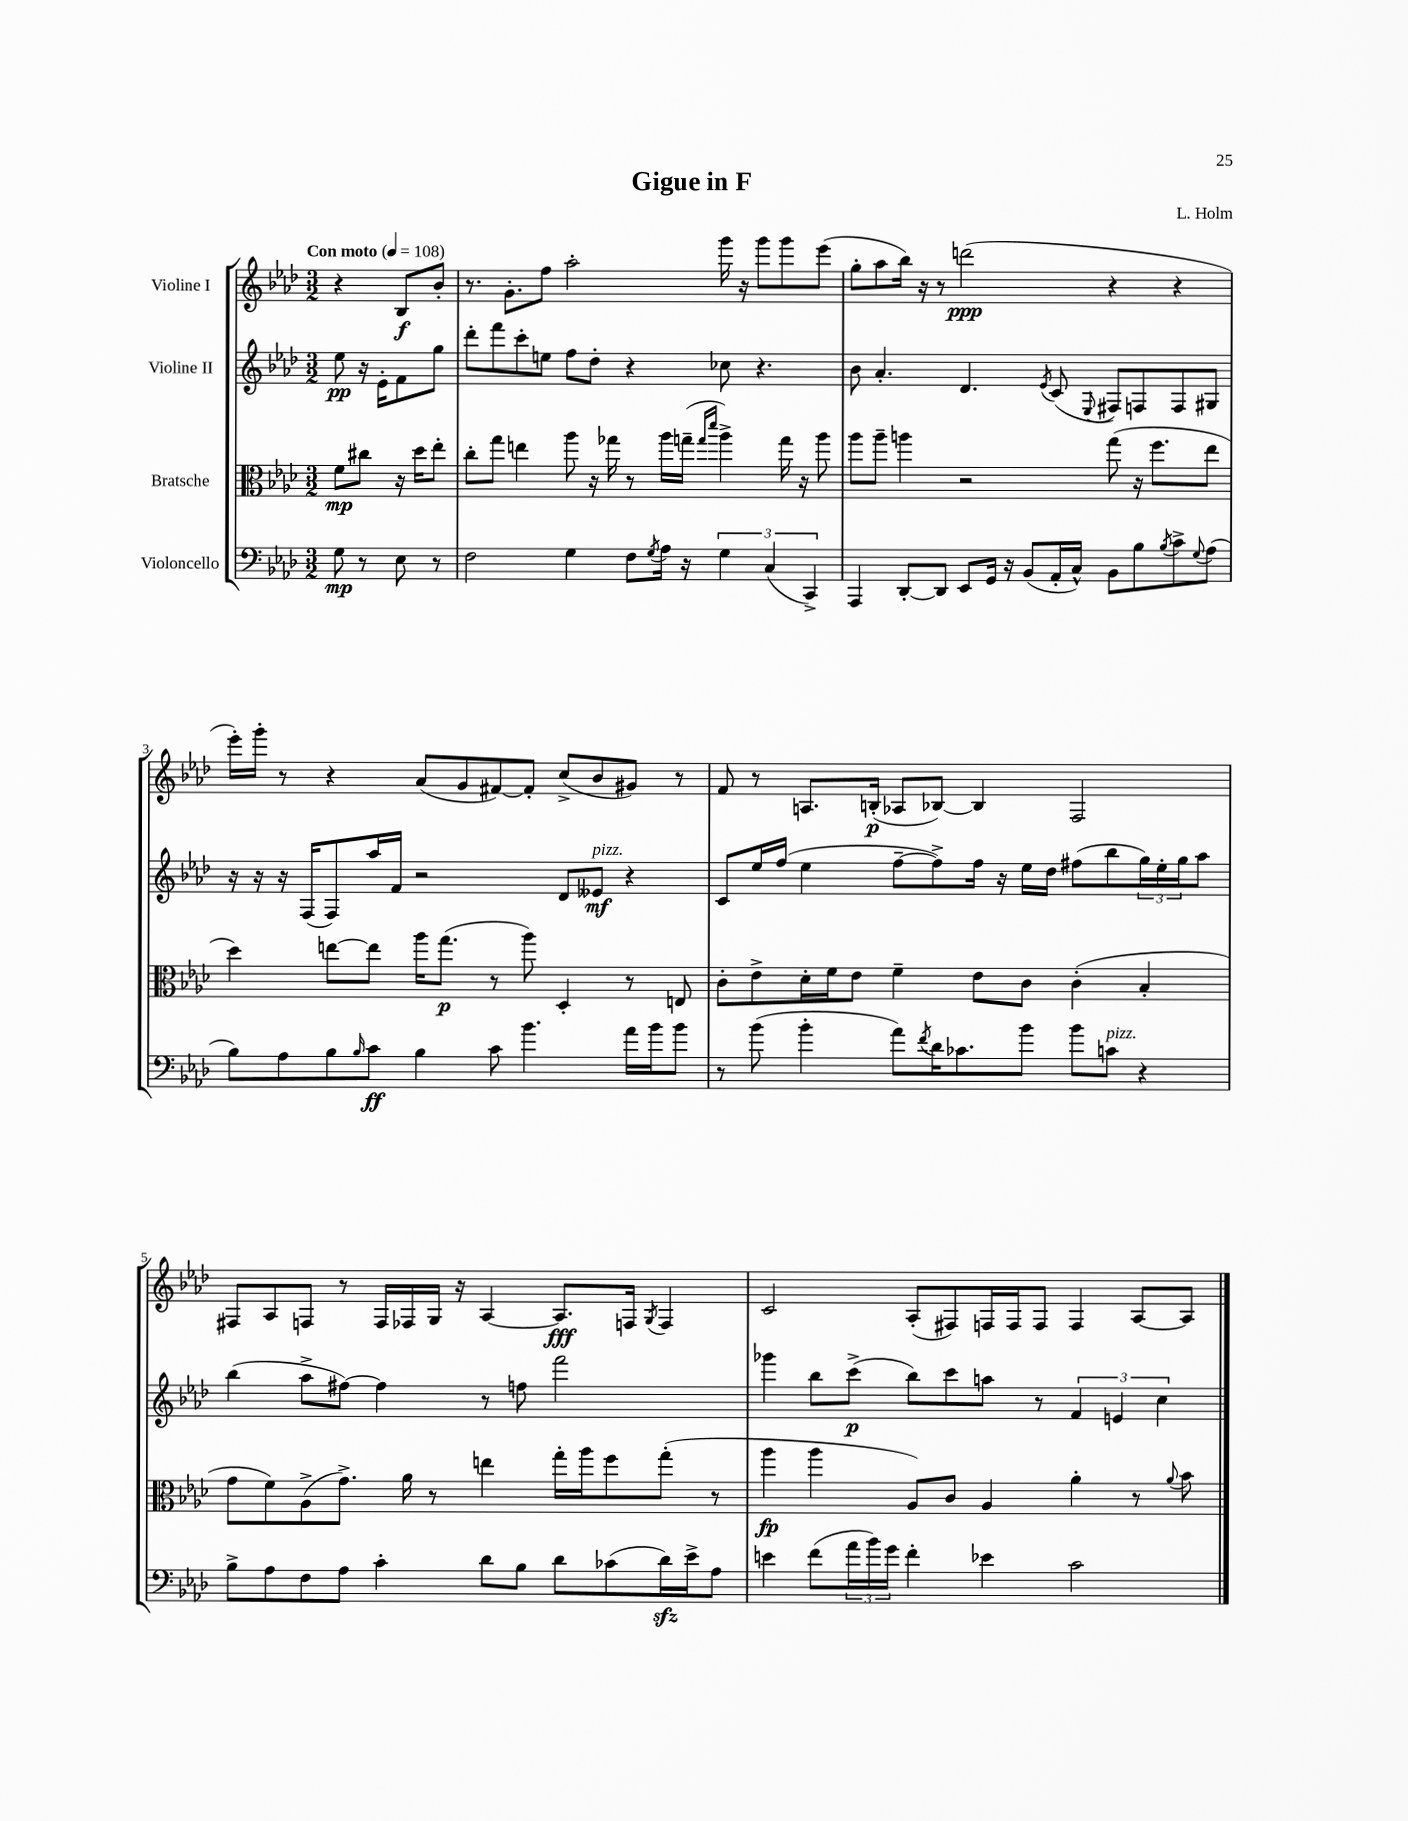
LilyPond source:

\header { title = "Gigue in F" composer = "L. Holm" }
<<
\new StaffGroup <<
\new Staff = "s0" \with { instrumentName = "Violine I" } {
    \clef treble \key aes \major \numericTimeSignature \time 3/2 \partial 2 \tempo "Con moto" 4 = 108
    r4 bes8\f bes'8-. |
    r8. g'8.-. f''8 aes''2-. g'''16 r16 g'''8 g'''8 ees'''8( |
    g''8-. aes''8 bes''16) r16 r8 d'''2\ppp( r4 r4 |
    ees'''16-.) g'''16-. r8 r4 aes'8( g'8 fis'8~) fis'8-. c''8->( bes'8 gis'8) r8 |
    f'8 r8 a8. b16-.\p( aes8 bes8~) bes4 f2 |
    fis8 aes8 f8 r8 f16 fes16 g16 r16 aes4~ aes8.\fff f16 \acciaccatura { g8 } f4 |
    c'2 aes8-.( fis8) f16 f16 f8 f4 aes8~ aes8 \bar "|." |
}
\new Staff = "s1" \with { instrumentName = "Violine II" } {
    \clef treble \key aes \major \numericTimeSignature \time 3/2 \partial 2
    ees''8\pp r16 ees'16-. f'8 g''8 |
    des'''8-. f'''8 c'''8-. e''8 f''8 des''8-. r4 ces''8 r4. |
    bes'8 aes'4.-. des'4. \acciaccatura { ees'8 } c'8( \appoggiatura { ees8 } fis8) f8 f8 gis8 |
    r16 r16 r16 f16( f8) aes''16 f'16 r2 des'8 eeses'8\mf^\markup { \italic "pizz." } r4 |
    c'8 ees''16 f''16( ees''4 f''8~-- f''8->) f''16 r16 ees''16 des''16 fis''8( bes''8 \tuplet 3/2 { g''16) ees''16-. g''16 } aes''8 |
    bes''4( aes''8-> fis''8~) fis''4 r8 f''8 f'''2 |
    ges'''4 bes''8 c'''8->\p( bes''8) c'''8 a''8 r8 \tuplet 3/2 { f'4 e'4 c''4 } \bar "|." |
}
\new Staff = "s2" \with { instrumentName = "Bratsche" } {
    \clef alto \key aes \major \numericTimeSignature \time 3/2 \partial 2
    f'8\mp cis''8 r16 des''16 ees''8-. |
    c''8-. g''8 e''4 aes''8 r16 ges''16 r8 aes''16 g''16--( \grace { g''16 des'''16 } aes''4->) g''16 r16 aes''8 |
    aes''8 aes''8-- a''4 r2 g''8( r16 f''8. ees''8 |
    des''4) e''8~ e''8 aes''16 g''8.\p( r8 aes''8) des4-. r8 e8 |
    c'8-. ees'8-> des'16-. f'16 ees'8 f'4-- ees'8 c'8 c'4-.( bes4-. |
    g'8 f'8) aes8->( g'8.->) aes'16 r8 e''4 g''16-. aes''16 f''8 g''8-.( r8 |
    aes''4\fp aes''4 aes8) c'8 aes4 aes'4-. r8 \appoggiatura { aes'8 } bes'8 \bar "|." |
}
\new Staff = "s3" \with { instrumentName = "Violoncello" } {
    \clef bass \key aes \major \numericTimeSignature \time 3/2 \partial 2
    g8\mp r8 ees8 r8 |
    f2 g4 f8 \acciaccatura { g8 } aes16 r16 \tuplet 3/2 { g4 c4( c,4->) } |
    aes,,4 des,8~-. des,8 ees,8 g,16 r16 bes,8( aes,16-. c16-^) bes,8 bes8 \acciaccatura { bes8 } c'8-> \appoggiatura { g8 } aes8( |
    bes8) aes8 bes8 \grace { bes16 } c'8\ff bes4 c'8 bes'4. aes'16 bes'16 bes'8 |
    r8 bes'8( bes'4-. aes'8) \acciaccatura { f'8 } des'16 ces'8. bes'8 bes'8 c'8^\markup { \italic "pizz." } r4 |
    bes8-> aes8 f8 aes8 c'4-. des'8 bes8 des'8 ces'8( des'16\sfz) ees'16-> aes8 |
    e'4 f'8( \tuplet 3/2 { aes'16 bes'16) g'16 } f'4-. ees'4 c'2 \bar "|." |
}
>>
>>
